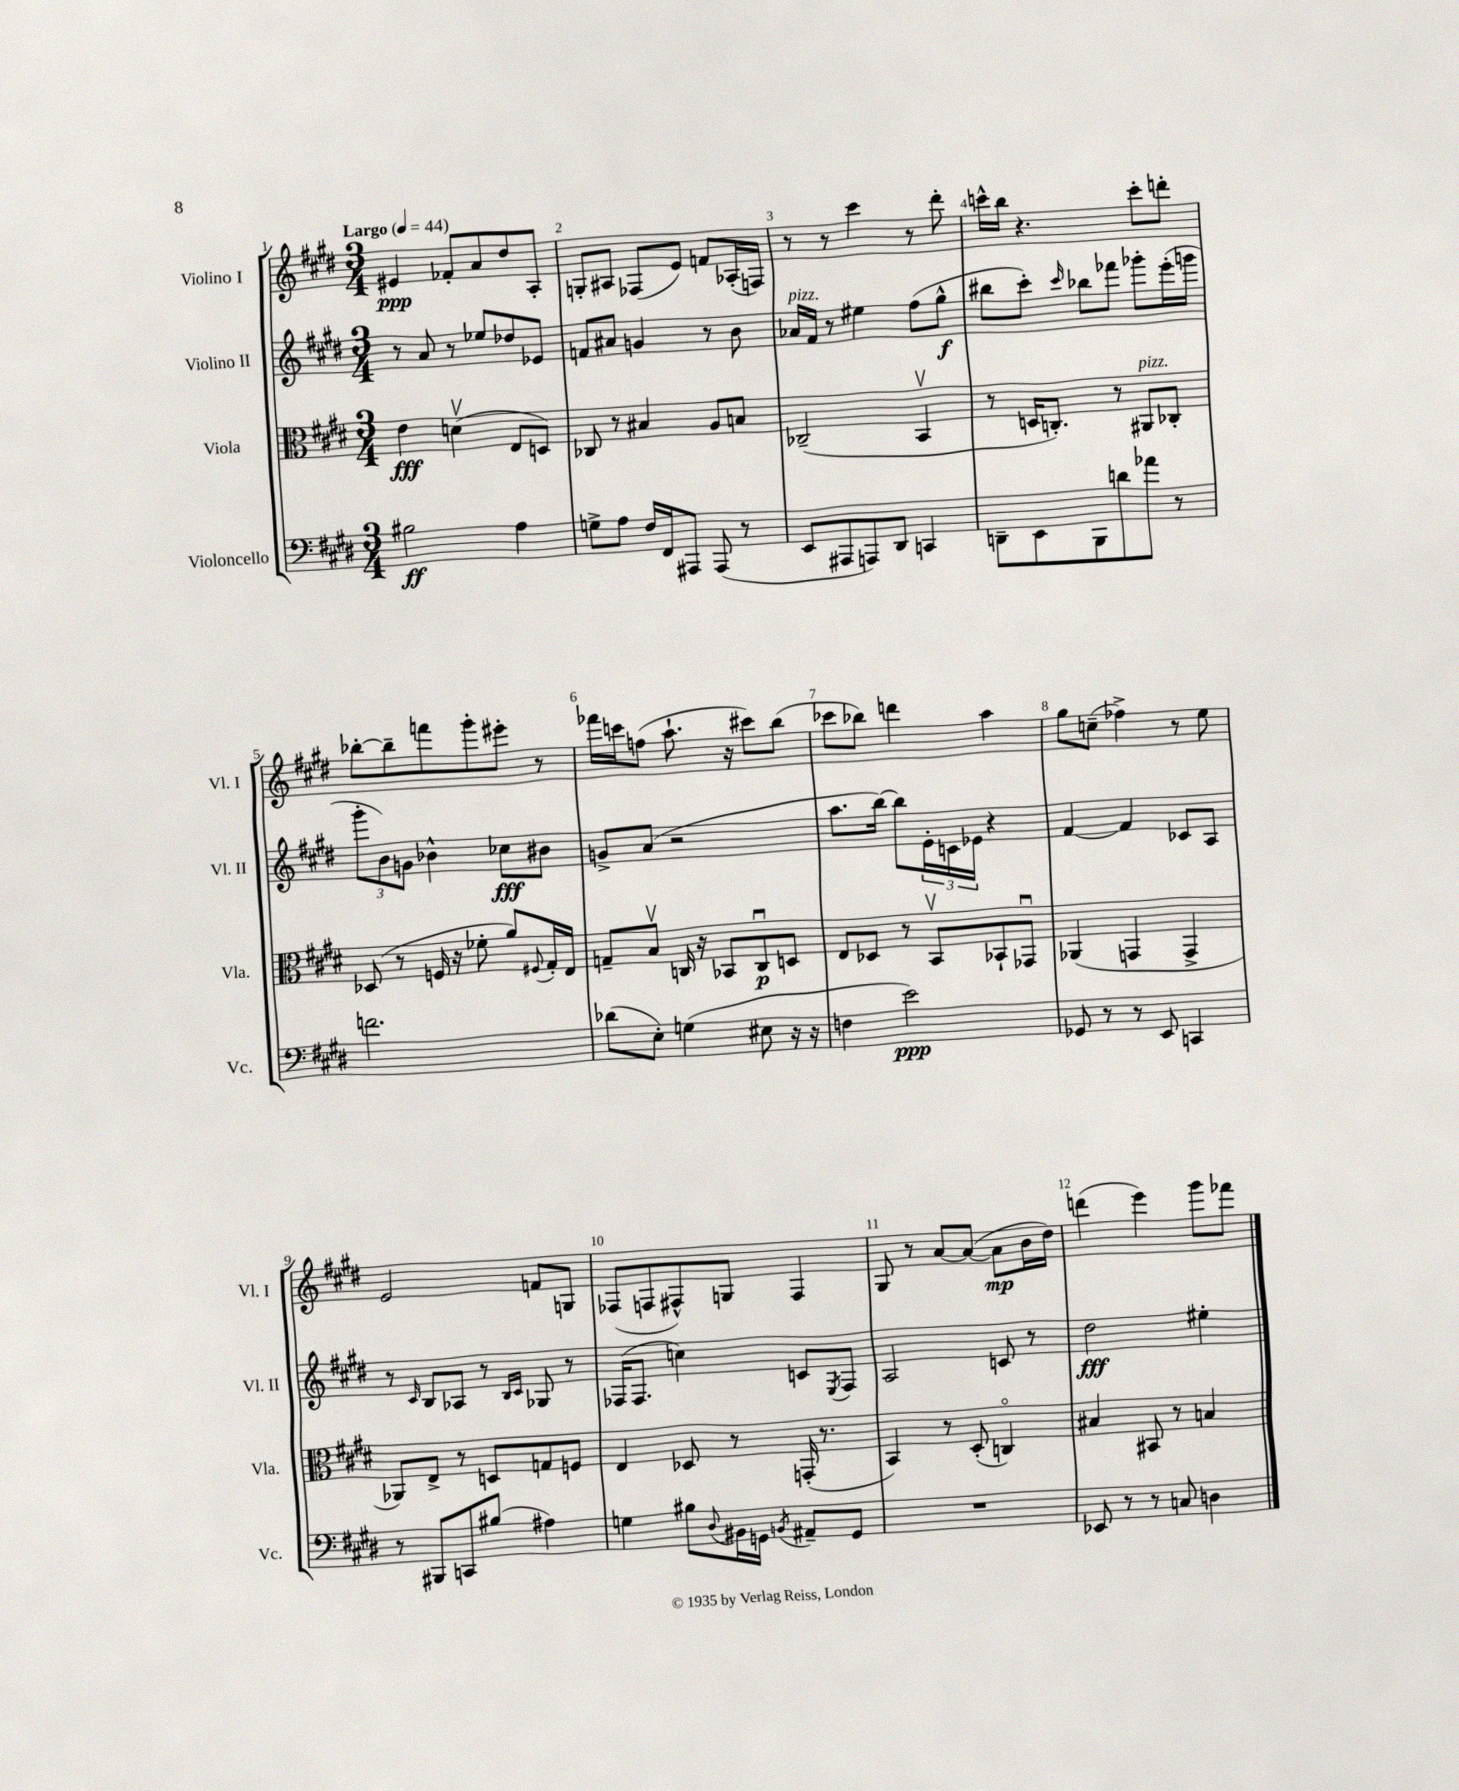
<<
\new StaffGroup <<
\new Staff = "s0" \with { instrumentName = "Violino I" shortInstrumentName = "Vl. I" } {
    \clef treble \key e \major \numericTimeSignature \time 3/4 \tempo "Largo" 4 = 44
    eis'4\ppp fes'8-. a'8 dis''8 a8-. |
    g8-. ais8 fes8( e'8) f'8 aes16-.( f16) |
    r8 r8 cis'''4 r8 dis'''8-. |
    c'''16-^ b''16 r4. c'''8-. d'''8-. |
    bes''8~-. bes''8-- f'''8 gis'''8-. eis'''8-. r8 |
    fes'''16 c'''16 f''8( a''8.-! r16 cis'''8) b''8( |
    ces'''8 bes''8) d'''4 a''4 |
    gis''8 c''8--( fes''4->) r8 e''8 |
    e'2 f'8 g8 |
    fes8( f8 fis8-^) g8 fis4 |
    gis8 r8 a'8~ a'8~( a'8\mp b'16 dis''16) |
    d'''4( e'''4) gis'''8 fes'''8 \bar "|." |
}
\new Staff = "s1" \with { instrumentName = "Violino II" shortInstrumentName = "Vl. II" } {
    \clef treble \key e \major \numericTimeSignature \time 3/4
    r8 a'8 r8 ees''8 des''8 ees'8 |
    f'8 ais'8 g'4 r8 b'8 |
    aes'16^\markup { \italic "pizz." } fis'16 r8 eis''4 fis''8( gis''8-^\f |
    bis''8 cis'''8-.) \grace { cis'''16 } bes''8 fes'''8 ges'''8-. e'''16-.( g'''16 |
    \tuplet 3/2 { gis'''8-. b'8) g'8 } bes'4-^ ces''8\fff bis'8 |
    g'8-> a'8( r2 |
    a''8. b''16~) b''8 \tuplet 3/2 { e'16-. c'16 ees'16 } r4 |
    fis'4~ fis'4 ces'8 a8 |
    r8 \grace { cis'16 } b8 aes8 r8 \grace { b16 cis'16 } ges8 r8 |
    fes16( fes8. c''4) c'8 \acciaccatura { e8 } fes8 |
    a2 c'8 r8 |
    dis''2\fff eis''4-. \bar "|." |
}
\new Staff = "s2" \with { instrumentName = "Viola" shortInstrumentName = "Vla." } {
    \clef alto \key e \major \numericTimeSignature \time 3/4
    e'4\fff d'4\upbow( e8 d8) |
    ces8 r8 bis4 a8 b8 |
    ces2--( b,4\upbow |
    r8 d16 c8.-.) r8 ais,8^\markup { \italic "pizz." } ces8-. |
    des8( r8 f16 r16 fes'8-. a'8) \appoggiatura { fis8 } gis16-. e16 |
    g8-- b8\upbow c16 r16 bes,8 c8\downbow\p d8 |
    e8 des8 r8 b,8\upbow bes,8-! ges,8\downbow |
    aes,4( g,4 g,4-> |
    aes,8) e8-> r8 d8 g8 f8 |
    e4 des8 r8 g,16-.( r8. |
    b,4) r8 dis8-.( c4\flageolet) |
    bis4 bis,8 r8 b4 \bar "|." |
}
\new Staff = "s3" \with { instrumentName = "Violoncello" shortInstrumentName = "Vc." } {
    \clef bass \key e \major \numericTimeSignature \time 3/4
    bis2\ff a4 |
    g8-> a8 fis16 fis,16 ais,,8 ais,,8( r8 |
    e,8 ais,,8 a,,8) dis,8 c,4 |
    d,8-- e,8 b,,8 d'8 aes'8 r8 |
    f'2. |
    des'8( e8-.) g4( eis8 r16 r16 |
    f4 e'2\ppp) |
    ges,8 r8 r8 e,8 c,4 |
    r8 bis,,8 c,8 bis8( ais4) |
    g4 bis8 \appoggiatura { dis8 } bis,16 g,16 \acciaccatura { b,8 } ais,8-- g,8 |
    R2. |
    ees,8 r8 r8 c8 d4 \bar "|." |
}
>>
>>
\layout { \context { \Score \override BarNumber.break-visibility = ##(#f #t #t) barNumberVisibility = #all-bar-numbers-visible } }
